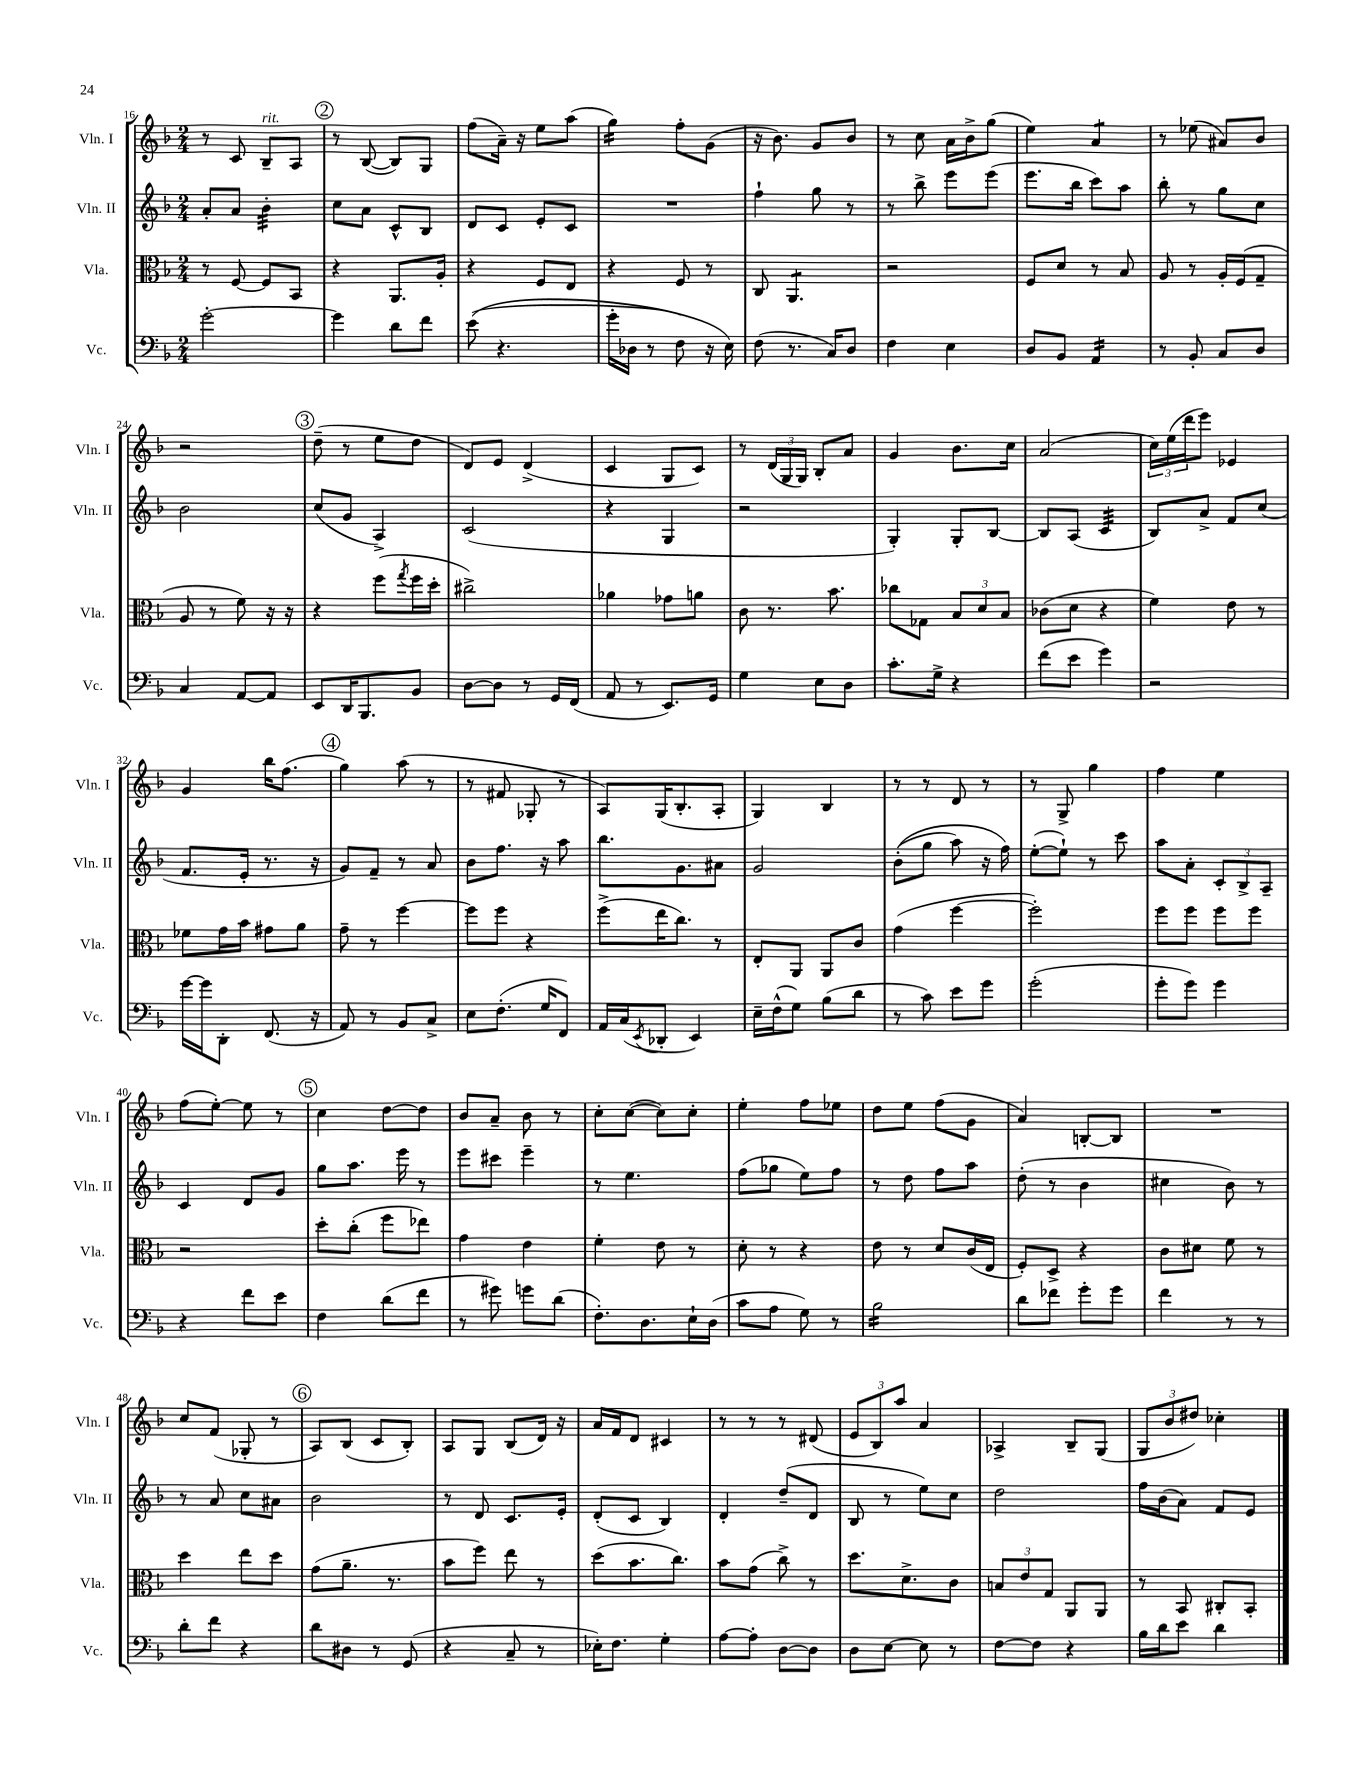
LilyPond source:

<<
\new StaffGroup <<
\new Staff = "s0" \with { instrumentName = "Vln. I" shortInstrumentName = "Vln. I" } {
    \clef treble \key f \major \numericTimeSignature \time 2/4
    r8 c'8 bes8--^\markup { \italic "rit." } a8 |
    \mark \markup { \circle "2" } r8 bes8~( bes8) g8 |
    f''8( a'16--) r16 e''8 a''8( |
    g''4:16) f''8-. g'8( |
    r16 bes'8.) g'8 bes'8 |
    r8 c''8 a'16 bes'16-> g''8( |
    e''4) a'4:8 |
    r8 ees''8( ais'8) bes'8 |
    r2 |
    \mark \markup { \circle "3" } d''8--( r8 e''8 d''8 |
    d'8) e'8 d'4->( |
    c'4 g8 c'8) |
    r8 \tuplet 3/2 { d'16( g16 g16) } bes8-. a'8 |
    g'4 bes'8. c''16 |
    a'2( |
    \tuplet 3/2 { c''16) e''16( d'''16 } e'''8) ees'4 |
    g'4 bes''16 f''8.( |
    \mark \markup { \circle "4" } g''4) a''8( r8 |
    r8 fis'8 ges8-. r8 |
    a8) g16( bes8.-. a8-. |
    g4) bes4 |
    r8 r8 d'8 r8 |
    r8 g8-> g''4 |
    f''4 e''4 |
    f''8( e''8~-.) e''8 r8 |
    \mark \markup { \circle "5" } c''4 d''8~ d''8 |
    bes'8 a'8-- bes'8 r8 |
    c''8-. c''8~( c''8) c''8-. |
    e''4-. f''8 ees''8 |
    d''8 e''8 f''8( g'8 |
    a'4) b8~-. b8 |
    R2 |
    c''8 f'8( ges8-. r8 |
    \mark \markup { \circle "6" } a8) bes8( c'8 bes8-.) |
    a8 g8 bes8( d'16) r16 |
    a'16 f'16 d'8 cis'4 |
    r8 r8 r8 dis'8( |
    \tuplet 3/2 { e'8 bes8) a''8 } a'4 |
    aes4-> bes8-- g8( |
    \tuplet 3/2 { g8 bes'8 dis''8) } ces''4-. \bar "|." |
}
\new Staff = "s1" \with { instrumentName = "Vln. II" shortInstrumentName = "Vln. II" } {
    \clef treble \key f \major \numericTimeSignature \time 2/4
    a'8-. a'8 bes'4:32-. |
    \mark \markup { \circle "2" } c''8 a'8 c'8-^ bes8 |
    d'8 c'8 e'8-. c'8 |
    R2 |
    f''4-! g''8 r8 |
    r8 bes''8-> e'''8 e'''8( |
    e'''8. bes''16 c'''8) a''8 |
    bes''8-. r8 g''8 c''8 |
    bes'2 |
    \mark \markup { \circle "3" } c''8( g'8 a4->) |
    c'2( |
    r4 g4 |
    r2 |
    g4-.) g8-. bes8~ |
    bes8 a8( c'4:32 |
    bes8) a'8-> f'8 c''8( |
    f'8. e'16-. r8. r16 |
    \mark \markup { \circle "4" } g'8) f'8-- r8 a'8 |
    bes'8 f''8. r16 a''8 |
    bes''8. g'8. ais'8 |
    g'2 |
    bes'8-.(\( g''8 a''8) r16 f''16\) |
    e''8~-.( e''8-!) r8 c'''8 |
    a''8 a'8-. \tuplet 3/2 { c'8-. bes8-> a8-- } |
    c'4 d'8 g'8 |
    \mark \markup { \circle "5" } g''8 a''8. e'''16 r8 |
    e'''8 cis'''8 e'''4-- |
    r8 e''4. |
    f''8( ges''8 e''8) f''8 |
    r8 d''8 f''8 a''8 |
    d''8-.( r8 bes'4 |
    cis''4 bes'8) r8 |
    r8 a'8 c''8 ais'8 |
    \mark \markup { \circle "6" } bes'2 |
    r8 d'8 c'8. e'16-. |
    d'8-.( c'8 bes4) |
    d'4-. d''8--( d'8 |
    bes8 r8 e''8) c''8 |
    d''2 |
    f''16 bes'16( a'8) f'8 e'8 \bar "|." |
}
\new Staff = "s2" \with { instrumentName = "Vla." shortInstrumentName = "Vla." } {
    \clef alto \key f \major \numericTimeSignature \time 2/4
    r8 f8~ f8 bes,8 |
    \mark \markup { \circle "2" } r4 a,8. a16-. |
    r4 f8 e8 |
    r4 f8 r8 |
    c8 a,4.:8 |
    r2 |
    f8 d'8 r8 bes8 |
    a8 r8 a16-. f16( g8-- |
    a8 r8 f'8) r16 r16 |
    \mark \markup { \circle "3" } r4 f''8( \acciaccatura { g''8 } f''16 d''16-. |
    cis''2->) |
    aes'4 ges'8 a'8 |
    c'8 r8. bes'8. |
    ces''8 ges8 \tuplet 3/2 { bes8 d'8 bes8 } |
    ces'8( d'8 r4 |
    f'4) e'8 r8 |
    fes'8 g'16 bes'16 gis'8 a'8 |
    \mark \markup { \circle "4" } g'8-- r8 f''4~ |
    f''8 f''8 r4 |
    f''8->( e''16 c''8.) r8 |
    e8-. a,8 a,8 c'8 |
    g'4( f''4~ |
    f''2-.) |
    f''8 f''8 f''8 f''8 |
    r2 |
    \mark \markup { \circle "5" } d''8-. c''8-.( f''8 ees''8) |
    g'4 e'4 |
    f'4-. e'8 r8 |
    d'8-. r8 r4 |
    e'8 r8 d'8 c'16( e16 |
    f8-.) d8-> r4 |
    c'8 dis'8 f'8 r8 |
    d''4 e''8 d''8 |
    \mark \markup { \circle "6" } g'8( a'8.-- r8. |
    bes'8 f''8) e''8 r8 |
    d''8( bes'8. c''8.) |
    bes'8 g'8( c''8->) r8 |
    d''8. d'8.-> c'8 |
    \tuplet 3/2 { b8 e'8 g8 } a,8 a,8 |
    r8 bes,8 cis8-. bes,8-. \bar "|." |
}
\new Staff = "s3" \with { instrumentName = "Vc." shortInstrumentName = "Vc." } {
    \clef bass \key f \major \numericTimeSignature \time 2/4
    g'2~-. |
    \mark \markup { \circle "2" } g'4 d'8 f'8 |
    e'8(\( r4. |
    g'16-. des16 r8 f8) r16 e16\) |
    f8( r8. c16) d8 |
    f4 e4 |
    d8 bes,8 a,4:16 |
    r8 bes,8-. c8 d8 |
    c4 a,8~ a,8 |
    \mark \markup { \circle "3" } e,8 d,16 bes,,8. bes,8 |
    d8~ d8 r8 g,16 f,16( |
    a,8 r8 e,8.) g,16 |
    g4 e8 d8 |
    c'8.-. g16-> r4 |
    f'8( e'8 g'4) |
    r2 |
    g'16~ g'16 d,8-. f,8.( r16 |
    \mark \markup { \circle "4" } a,8) r8 bes,8 c8-> |
    e8 f8.-.( g16 f,8) |
    a,16 c16( \acciaccatura { e,8 } des,8-. e,4) |
    e16-- f16-^( g8) bes8( d'8 |
    r8 c'8) e'8 g'8 |
    g'2-.( |
    g'8-. g'8) g'4 |
    r4 f'8 e'8 |
    \mark \markup { \circle "5" } f4 d'8( f'8 |
    r8 gis'8) g'8 d'8( |
    f8.-.) d8. e16-! d16( |
    c'8 a8 g8) r8 |
    bes2:16 |
    d'8 fes'8 g'8-. g'8 |
    f'4 r8 r8 |
    d'8-. f'8 r4 |
    \mark \markup { \circle "6" } d'8 dis8 r8 g,8( |
    r4 c8-- r8 |
    ees16-.) f8. g4-. |
    a8~ a8-. d8~ d8 |
    d8 e8~ e8 r8 |
    f8~ f8 r4 |
    bes16 d'16 e'8 d'4 \bar "|." |
}
>>
>>
\layout { \context { \Score currentBarNumber = #16 } }
